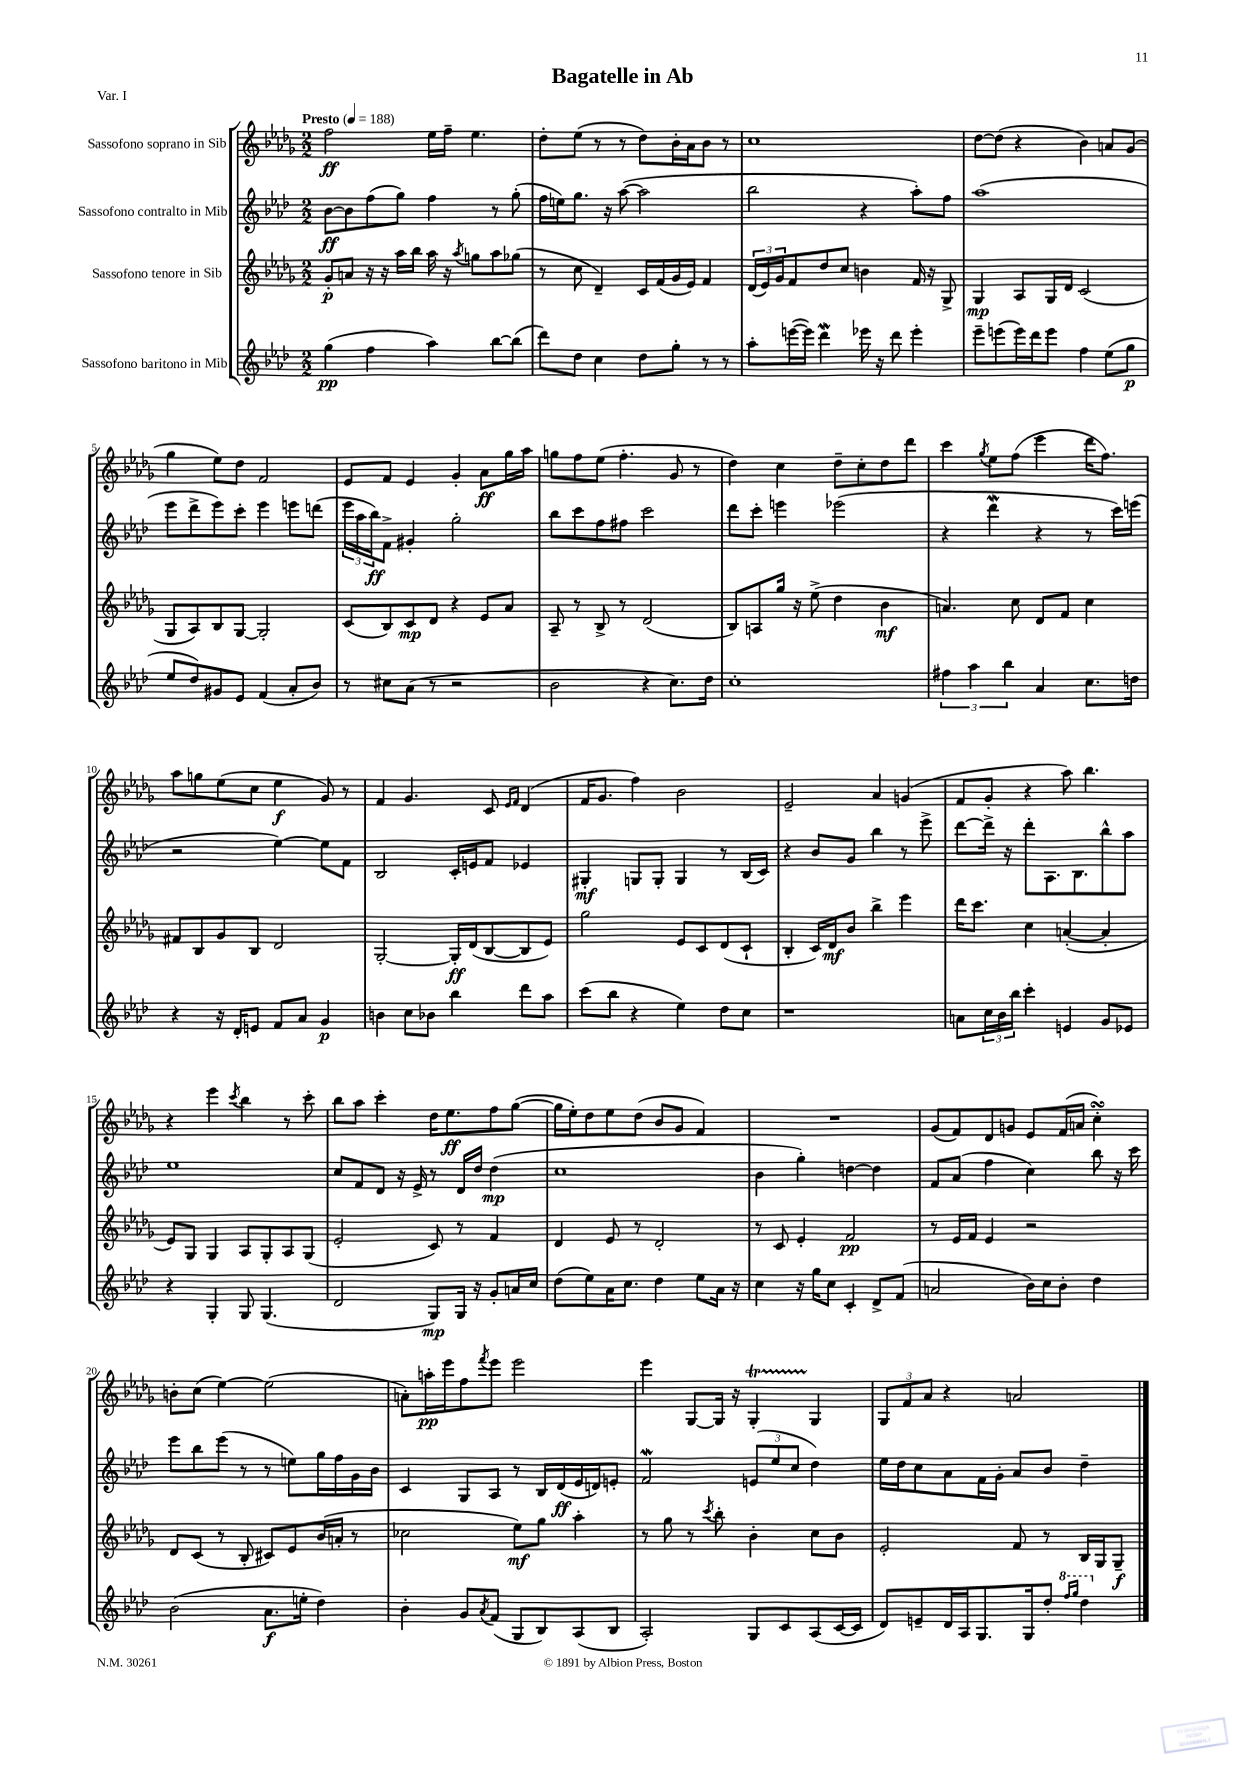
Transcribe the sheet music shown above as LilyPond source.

\header { title = "Bagatelle in Ab" piece = "Var. I" }
<<
\new StaffGroup <<
\new Staff = "s0" \with { instrumentName = "Sassofono soprano in Sib" } {
    \clef treble \key des \major \numericTimeSignature \time 2/2 \tempo "Presto" 4 = 188
    f''2\ff ees''16 f''16-- ees''4. |
    des''8-. ees''8( r8 r8 des''8) bes'16-. aes'16 bes'8 r8 |
    c''1 |
    des''8~ des''8( r4 bes'4) a'8 ges'8( |
    ges''4 ees''8) des''8 f'2 |
    ees'8 f'8 ees'4 ges'4-. aes'8\ff ges''16 aes''16 |
    g''8 f''8 ees''8( f''4.-. ges'8 r8 |
    des''4) c''4 des''8-- c''8-. des''8 des'''8 |
    c'''4 \acciaccatura { ges''8 } ees''8 f''8( ees'''4 des'''16 f''8.) |
    aes''8 g''8 ees''8( c''8 ees''4\f ges'8) r8 |
    f'4 ges'4. c'8 \grace { ees'16 f'16 } des'4( |
    f'16 ges'8. f''4) bes'2 |
    ees'2-- aes'4 g'4( |
    f'8 ges'8-. r4 aes''8) bes''4. |
    r4 ees'''4 \acciaccatura { c'''8 } bes''4 r8 c'''8-. |
    bes''8 aes''8 c'''4-. des''16 ees''8.\ff f''8 ges''8~( |
    ges''16 ees''16-.) des''8 ees''8 des''8( bes'8 ges'8 f'4) |
    R1 |
    ges'8( f'8) des'8 g'8 ees'8 f'16( a'16 c''4-.\turn) |
    b'8-. c''8( ees''4~) ees''2( |
    a'8-.) a''16-.\pp ees'''16 f''8 \acciaccatura { f'''8 } ees'''8 ees'''2 |
    ees'''4 ges8~ ges16 r16 ges4-.\startTrillSpan ges4\stopTrillSpan |
    \tuplet 3/2 { ges8 f'8 aes'8 } r4 a'2 \bar "|." |
}
\new Staff = "s1" \with { instrumentName = "Sassofono contralto in Mib" } {
    \clef treble \key aes \major \numericTimeSignature \time 2/2
    bes'8~\ff bes'8 f''8( g''8) f''4 r8 g''8-.( |
    f''16 e''16) g''8. r16 aes''8~( aes''2 |
    bes''2 r4 aes''8-.) f''8 |
    aes''1( |
    ees'''8 des'''8-> ees'''8) c'''8-. ees'''4 e'''8 d'''8( |
    \tuplet 3/2 { ees'''16 aes''16 bes''16\ff) } f'8-> gis'4-. g''2-. |
    bes''8 c'''8 f''8 fis''8 c'''2 |
    des'''8 c'''8-. e'''4 ees'''2( |
    r4 des'''4\mordent r4 r8 c'''16) e'''16( |
    r2 ees''4~) ees''8 f'8 |
    bes2 c'16-. e'16 f'8 ees'4 |
    gis4-.\mf g8 g8-. g4 r8 bes16( c'16) |
    r4 bes'8 g'8 bes''4 r8 ees'''8-> |
    des'''8~ des'''16-> r16 des'''8-. aes8. bes8. bes''8-^ aes''8 |
    ees''1 |
    c''8 f'8 des'8 r16 ees'16-> r8 des'16 des''16 des''4\mp( |
    c''1 |
    bes'4 g''4-.) d''4~ d''4 |
    f'8 aes'8( f''4 c''4) bes''8 r16 c'''16 |
    ees'''8 bes''8 ees'''8( r8 r8 e''8) g''16 f''16 g'16 bes'16 |
    c'4 g8 aes8 r8 bes16 des'16\ff( ees'16 d'16) e'8-. |
    f'2\mordent \tuplet 3/2 { e'8( ees''8 c''8 } des''4) |
    ees''16 des''16 c''8 aes'8 f'16 g'16-. aes'8 bes'8 des''4-- \bar "|." |
}
\new Staff = "s2" \with { instrumentName = "Sassofono tenore in Sib" } {
    \clef treble \key des \major \numericTimeSignature \time 2/2
    ges'8-.\p a'8 r16 r16 aes''16 bes''16 aes''16 r16 \acciaccatura { aes''8 } g''8 aes''8 ges''8( |
    r8 c''8 des'4--) c'16 f'16( ges'16 ees'16) f'4 |
    \tuplet 3/2 { des'16( ees'16) ges'16 } f'8 des''8 c''8 b'4 f'16 r16 ges8-> |
    ges4\mp aes8 ges16 des'16 c'2( |
    ges8 aes8) bes8 ges8~ ges2-. |
    c'8( bes8) c'8\mp des'8 r4 ees'8 aes'8 |
    aes8-- r8 bes8-> r8 des'2( |
    bes8) a8 ges''16 r16 ees''8->( des''4 bes'4\mf |
    a'4.) c''8 des'8 f'8 c''4 |
    fis'8 bes8 ges'8 bes8 des'2 |
    ges2~-. ges16-.\ff des'16( bes8~ bes8 ees'8) |
    ges''2 ees'8 c'8 des'8( c'8-! |
    bes4-. c'16) des'16\mf bes'8 bes''4-> ees'''4 |
    des'''16 c'''8. c''4 a'4~-.( a'4-. |
    ees'8) ges8 ges4 aes8 ges8-. aes8 ges8( |
    ees'2-. c'8) r8 f'4 |
    des'4 ees'8 r8 des'2-. |
    r8 c'8 ees'4-. f'2\pp |
    r8 ees'16 f'16 ees'4 r2 |
    des'8 c'8( r8 bes8-. cis'8) ees'8 bes'16( a'16-. r8 |
    ces''2 ees''8\mf) ges''8 aes''4-. |
    r8 ges''8 r8 \acciaccatura { c'''8 } bes''8-. bes'4-. c''8 bes'8 |
    ees'2-. f'8 r8 bes16 ges16 ges8--\f \bar "|." |
}
\new Staff = "s3" \with { instrumentName = "Sassofono baritono in Mib" } {
    \clef treble \key aes \major \numericTimeSignature \time 2/2
    g''4\pp( f''4 aes''4) bes''8~ bes''8( |
    des'''8) des''8 c''4 des''8 g''8-. r8 r8 |
    aes''8-. e'''16~( e'''16) des'''4\mordent ees'''16 r16 des'''8 ees'''4-. |
    ees'''8-- e'''8( e'''16) des'''16 e'''8 f''4 ees''8( g''8\p |
    ees''8 des''8) gis'8 ees'8 f'4( aes'8-. bes'8) |
    r8 cis''8 aes'8( r8 r2 |
    bes'2 r4 c''8.) des''16 |
    c''1-. |
    \tuplet 3/2 { fis''4 aes''4 bes''4 } aes'4 c''8. d''16 |
    r4 r16 des'16-. e'8 f'8 aes'8 g'4\p |
    b'4 c''8 bes'8 bes''4 des'''8 aes''8 |
    c'''8( bes''8 r4 ees''4) des''8 c''8 |
    r1 |
    a'8 \tuplet 3/2 { c''16 bes'16 bes''16 } c'''4-. e'4 g'8 ees'8 |
    r4 g4-. g8 g4.( |
    des'2 g8\mp) g16 r16 g'8-. a'16 c''16 |
    des''8( ees''8) aes'16 c''8. des''4 ees''8 aes'16 r16 |
    c''4 r16 g''16 c''8 c'4-. des'8-> f'8( |
    a'2 bes'16) c''16 bes'8-. des''4 |
    bes'2( aes'8.\f e''16-. des''4) |
    bes'4-. g'8 \acciaccatura { aes'8 } f'8( g8 bes8) aes8( bes8 |
    aes2-.) g8 c'8 aes8( c'16~ c'16 |
    des'8) e'8-- des'16 aes16 g8. g16 des''8-. \ottava #1 \grace { f'''16 g'''16 } des'''4 \ottava #0 \bar "|." |
}
>>
>>
